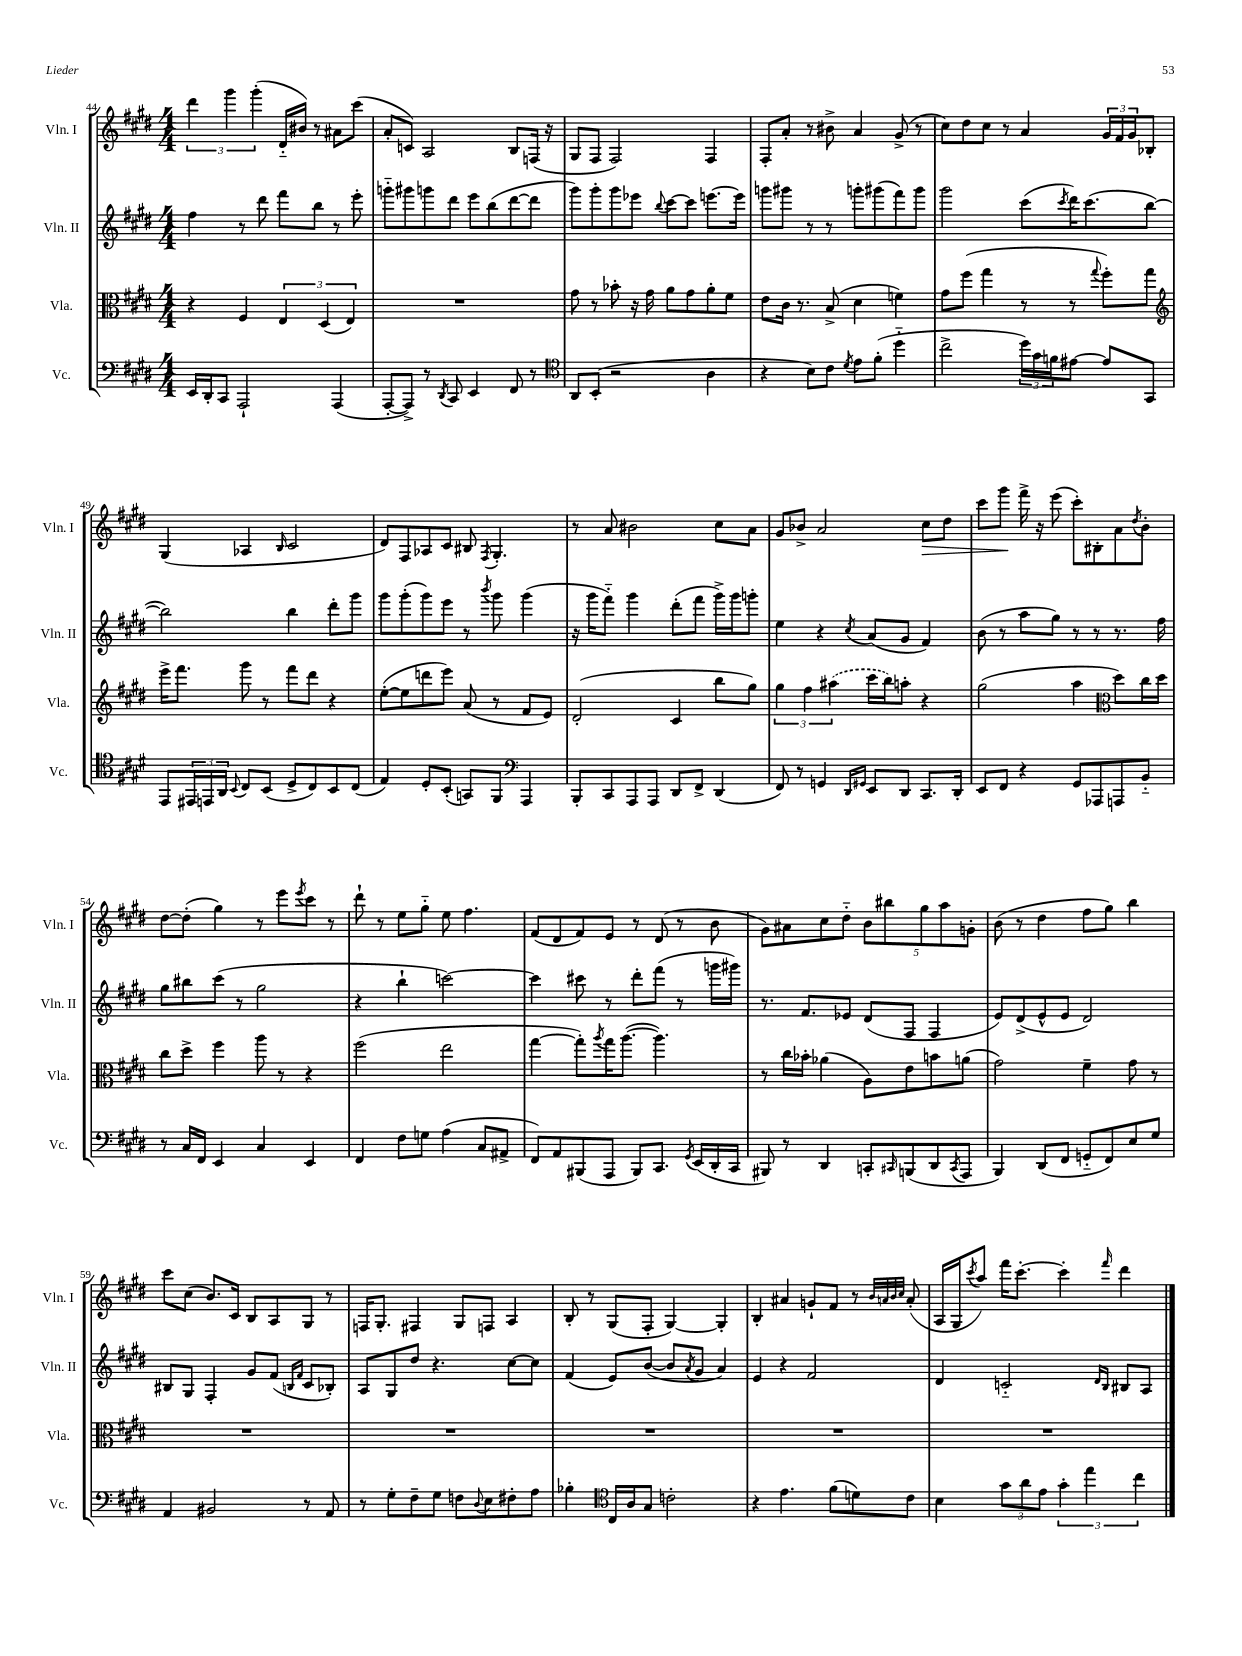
<<
\new StaffGroup <<
\new Staff = "s0" \with { instrumentName = "Vln. I" shortInstrumentName = "Vln. I" } {
    \clef treble \key e \major \numericTimeSignature \time 4/4
    \tuplet 3/2 { dis'''4 gis'''4 gis'''4-.( } dis'16-_ bis'16) r8 ais'8 cis'''8( |
    a'8-. c'8) a2 b8 f16( r16 |
    gis8 fis8 fis2) fis4 |
    fis8-. a'8-. r8 bis'8-> a'4 gis'8->( r8 |
    cis''8) dis''8 cis''8 r8 a'4 \tuplet 3/2 { gis'16 fis'16 gis'16 } bes8-. |
    gis4( aes4 \grace { b16 } cis'2 |
    dis'8) fis8 aes8 cis'8 bis8 \acciaccatura { fis8 } gis4.-. |
    r8 a'8 bis'2 cis''8 a'8 |
    gis'8 bes'8-> a'2 cis''8\> dis''8 |
    cis'''8 gis'''8\! fis'''16-> r16 e'''8( cis'''8-.) bis8-. a'8 \acciaccatura { dis''8 } b'8-. |
    dis''8~ dis''8-.( gis''4) r8 e'''8 \acciaccatura { e'''8 } cis'''8 r8 |
    dis'''8-! r8 e''8 gis''8-_ e''8 fis''4. |
    fis'8( dis'8 fis'8) e'8 r8 dis'8( r8 b'8 |
    gis'8) ais'8 cis''8 dis''8-_ \tuplet 5/4 { b'8 bis''8 gis''8 a''8 g'8-. } |
    b'8( r8 dis''4 fis''8 gis''8) b''4 |
    cis'''8 cis''8( b'8.) cis'16 b8 a8 gis8 r8 |
    f16 gis8.-. fis4 gis8 f8 a4 |
    b8-. r8 gis8( fis8-. gis4~) gis4-. |
    b4-. ais'4 g'8-! fis'8 r8 \grace { b'32 a'32 b'32 cis''32 } a'8-.( |
    a16 gis16 \acciaccatura { cis'''8 } a''8) fis'''16 cis'''8.~-. cis'''4-. \grace { fis'''16 } dis'''4 \bar "|." |
}
\new Staff = "s1" \with { instrumentName = "Vln. II" shortInstrumentName = "Vln. II" } {
    \clef treble \key e \major \numericTimeSignature \time 4/4
    fis''4 r8 dis'''8 fis'''8 b''8 r8 e'''8-. |
    g'''8-_ gis'''8 g'''8 dis'''8 e'''8 b''8( dis'''8~ dis'''8 |
    gis'''8) gis'''8-. gis'''8 ees'''8 \appoggiatura { b''8 } cis'''8~ cis'''8 e'''8.~ e'''16 |
    g'''8 gis'''8 r8 r8 g'''8-. gis'''8( fis'''8) gis'''8 |
    gis'''2 cis'''8( \acciaccatura { cis'''8 } dis'''16) cis'''8.( b''8~ |
    b''2) b''4 dis'''8-. gis'''8 |
    gis'''8 gis'''8-.( gis'''8) e'''8 r8 \acciaccatura { b'''8 } gis'''8 gis'''4( |
    r16 gis'''16 fis'''8-_) gis'''4 dis'''8-.( fis'''8 gis'''16->) gis'''16 g'''8-. |
    e''4 r4 \acciaccatura { cis''8 } a'8( gis'8 fis'4) |
    b'8( r8 a''8 gis''8) r8 r8 r8. fis''16 |
    gis''8 bis''8 cis'''8( r8 gis''2 |
    r4 b''4-! c'''2~) |
    c'''4 cis'''8 r8 dis'''8-. fis'''8( r8 g'''16 gis'''16) |
    r8. fis'8. ees'8 dis'8( fis8 fis4 |
    e'8) dis'8->( e'8-^ e'8 dis'2) |
    bis8 gis8 fis4-. gis'8 fis'8( \grace { b16 fis'16 } cis'8 bes8-.) |
    a8 gis8 dis''8 r4. cis''8~ cis''8 |
    fis'4( e'8) b'8~( b'8 \acciaccatura { a'8 } gis'8 a'4) |
    e'4 r4 fis'2 |
    dis'4 c'2-_ \grace { dis'16 b16 } bis8 a8 \bar "|." |
}
\new Staff = "s2" \with { instrumentName = "Vla." shortInstrumentName = "Vla." } {
    \clef alto \key e \major \numericTimeSignature \time 4/4
    r4 fis4 \tuplet 3/2 { e4 dis4( e4) } |
    R1 |
    gis'8 r8 bes'8-. r16 gis'16 a'8 gis'8 a'8-. fis'8 |
    e'8 cis'16 r8. b8->( dis'4 f'4) |
    gis'8 fis''8( gis''4 r8 r8 \appoggiatura { gis''8 } fis''8-.) gis''8 |
    \clef treble e'''16-> fis'''8. gis'''8 r8 fis'''8 dis'''8 r4 |
    e''8~-.( e''8 d'''8 e'''8) a'8( r8 fis'8 e'8) |
    dis'2-.( cis'4 b''8 gis''8) |
    \tuplet 3/2 { gis''4 fis''4 \once \slurDashed ais''4( } cis'''16 b''16) a''8-. r4 |
    gis''2( a''4 \clef alto dis''8) cis''16 dis''16 |
    cis''8 dis''8-> fis''4 a''8 r8 r4 |
    fis''2( e''2 |
    gis''4~ gis''8-.) \acciaccatura { a''8 } gis''16 a''8.~( a''4.) |
    r8 cis''16 bes'16-. aes'4( a8) e'8 b'8 a'8( |
    gis'2) fis'4-- gis'8 r8 |
    R1 |
    R1 |
    R1 |
    R1 |
    R1 \bar "|." |
}
\new Staff = "s3" \with { instrumentName = "Vc." shortInstrumentName = "Vc." } {
    \clef bass \key e \major \numericTimeSignature \time 4/4
    e,16 dis,16-. cis,8 a,,2-! a,,4( |
    a,,8~-. a,,8->) r8 \acciaccatura { dis,8 } cis,8 e,4 fis,8 r8 |
    \clef tenor a,8 b,8-.( r2 a4 |
    r4 b8) cis'8 \acciaccatura { dis'8 } e'8 fis'8-.( dis''4-_ |
    cis''2-> \tuplet 3/2 { dis''16) gis'16 f'16 } eis'8~ eis'8 gis,8 |
    e,8 \tuplet 3/2 { eis,16 e,16 a,16 } \appoggiatura { b,8 } cis8 b,8( dis8-> cis8) b,8 cis8( |
    e4) dis8-. b,8-.( g,8) fis,8 \clef bass a,,4 |
    b,,8-. cis,8 a,,8 a,,8 dis,8 fis,8-> dis,4( |
    fis,8) r8 g,4 \grace { dis,16 gis,16 } e,8 dis,8 cis,8. dis,16-. |
    e,8 fis,8 r4 gis,8 aes,,8 a,,8 b,8-_ |
    r8 cis16 fis,16 e,4 cis4 e,4 |
    fis,4 fis8 g8 a4( cis8 ais,8-> |
    fis,8) a,8 bis,,8( a,,8 bis,,8) cis,8. \acciaccatura { gis,8 } e,16( dis,16-. cis,16 |
    bis,,8) r8 dis,4 c,8-. \grace { cis,16 } b,,8( dis,8 \acciaccatura { cis,8 } a,,8 |
    b,,4) dis,8( fis,8 g,8-_ fis,8) e8 gis8 |
    a,4 bis,2 r8 a,8 |
    r8 gis8-. fis8-- gis8 f8 \appoggiatura { dis8 } e8 fis8-. a8 |
    bes4-. \clef tenor cis16 a16 gis8 c'2-. |
    r4 e'4. fis'8( d'8) cis'8 |
    b4 \tuplet 3/2 { gis'8 a'8 e'8 } \tuplet 3/2 { gis'4-. e''4 cis''4 } \bar "|." |
}
>>
>>
\layout { \context { \Score currentBarNumber = #44 } }
